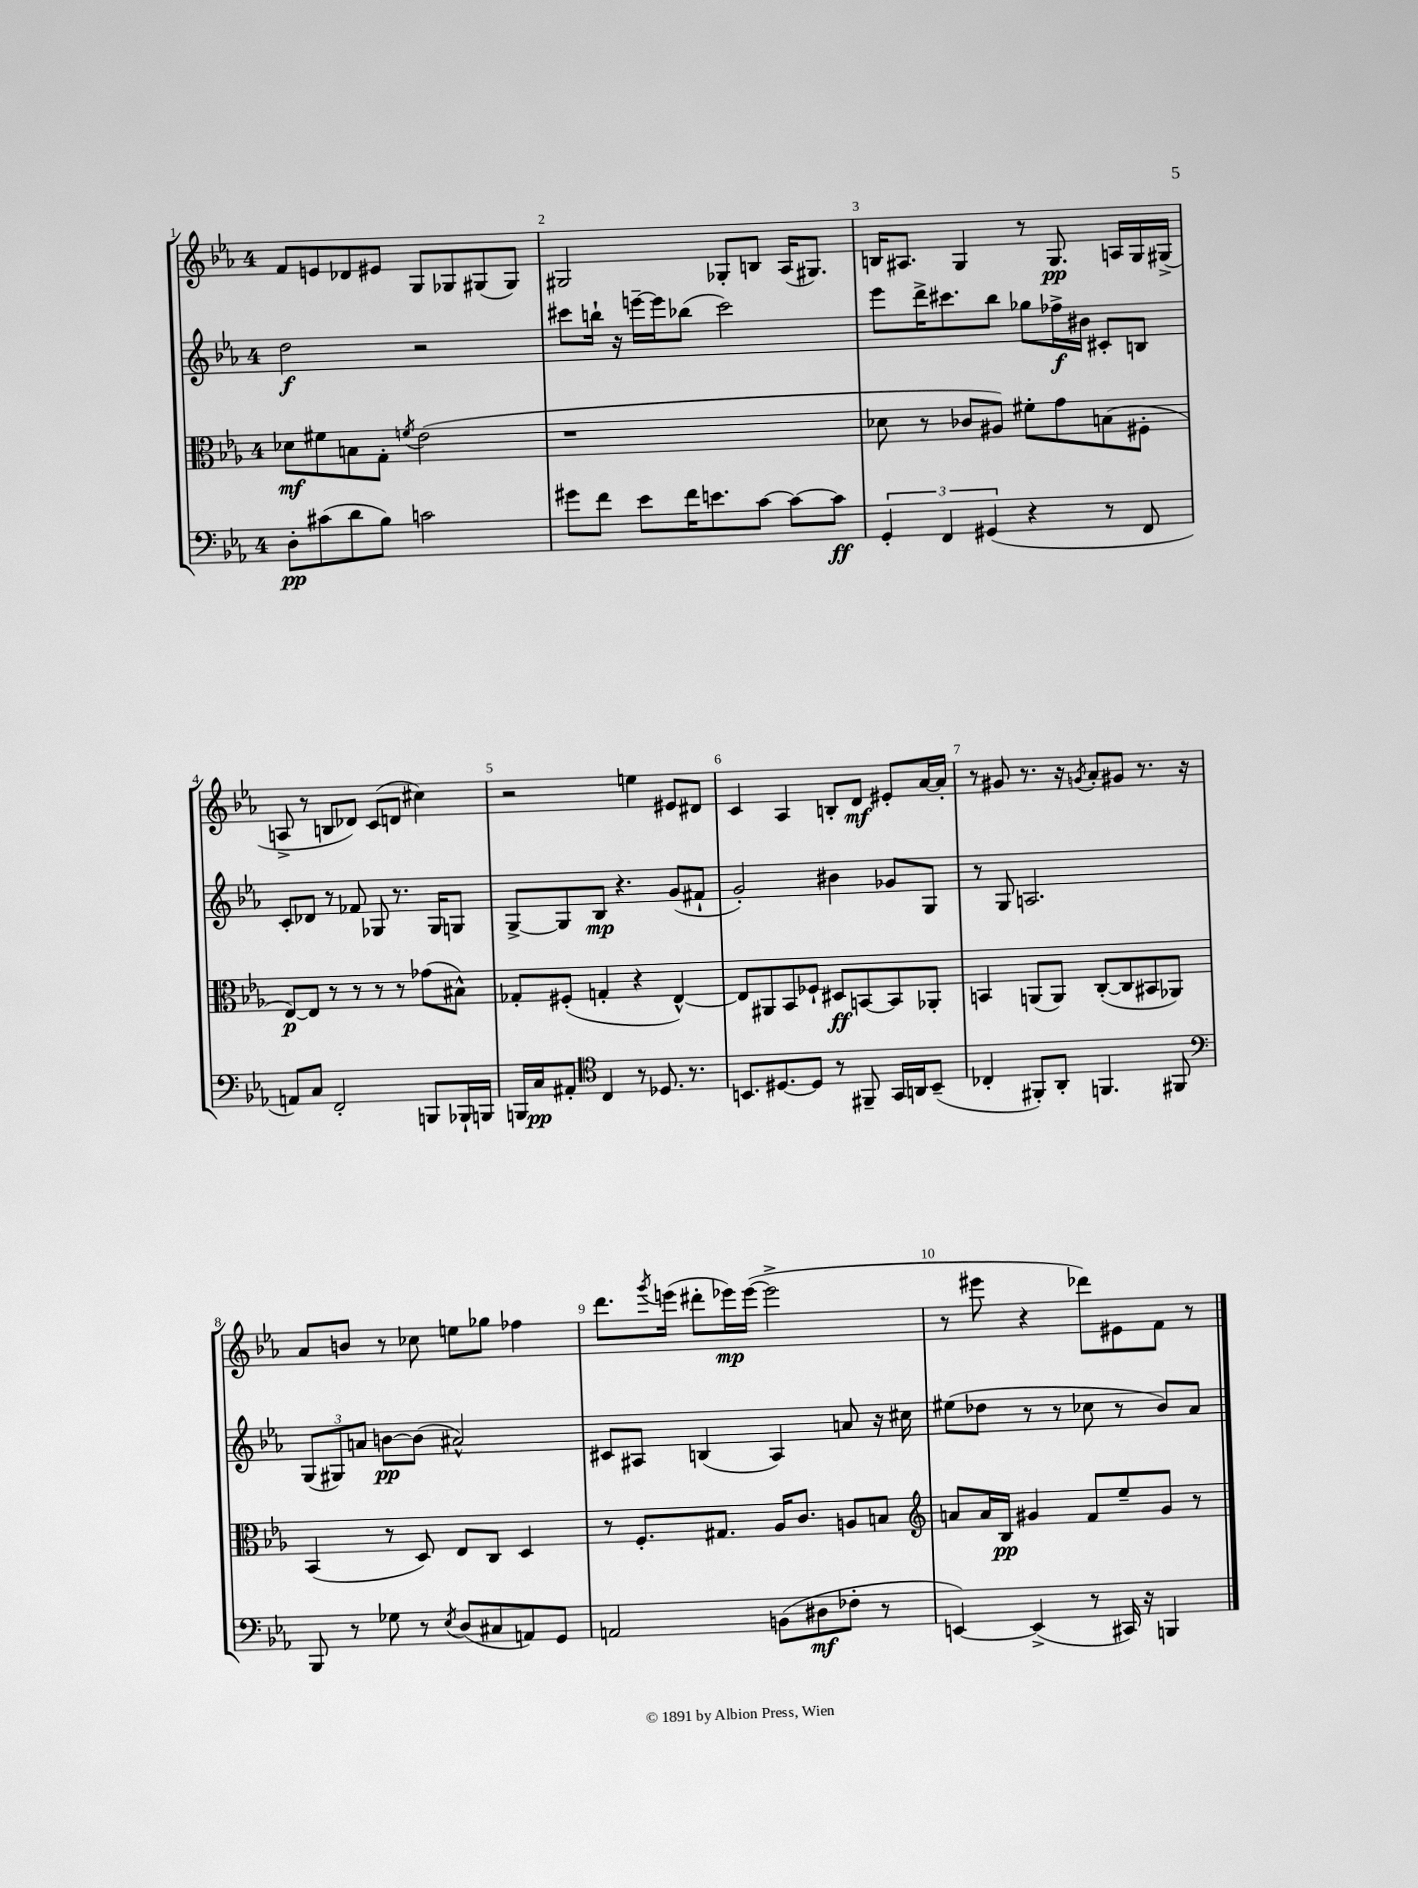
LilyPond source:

<<
\new StaffGroup <<
\new Staff = "s0" {
    \clef treble \key ees \major \once \override Staff.TimeSignature.style = #'single-digit \time 4/4
    f'8 e'8 des'8 eis'8 g8 ges8 gis8( gis8) |
    gis2 ges8-. b8 aes16( gis8.) |
    b16 ais8. g4 r8 g8.\pp a16 g16 gis16->( |
    a8-> r8 b8 des'8) c'8( d'8 cis''4) |
    r2 e''4 eis'8 dis'8 |
    c'4 aes4 b8-. d'8\mf eis'8-. aes'16~ aes'16-. |
    r8 gis'8 r8. r16 \acciaccatura { g'8 } aes'8-. gis'8 r8. r16 |
    aes'8 b'8 r8 ces''8 e''8 ges''8 fes''4 |
    d'''8. \acciaccatura { g'''8 } e'''16( dis'''8-. ees'''16\mp) ees'''16~( ees'''2-> |
    r8 eis'''8 r4 des'''8) eis'8 f'8 r8 \bar "|." |
}
\new Staff = "s1" {
    \clef treble \key ees \major \once \override Staff.TimeSignature.style = #'single-digit \time 4/4
    d''2\f r2 |
    cis'''8 b''16-! r16 e'''16~-- e'''16 bes''8( cis'''2) |
    ees'''8 d'''16-> cis'''8. bes''8 ges''8 fes''16->\f bis'16 cis'8-. b8 |
    c'8-. des'8 r8 fes'8 ges8 r8. ges16 g8 |
    g8~-> g8 bes8\mp r4. g'8( fis'8-! |
    g'2-.) bis'4 ges'8 g8 |
    r8 g8 a2. |
    \tuplet 3/2 { g8( gis8) a'8 } b'8~\pp b'8( ais'2-^) |
    cis'8 ais8 b4( ais4) a'8 r16 cis''16 |
    eis''8( des''8 r8 r8 ces''8 r8 bes'8) aes'8 \bar "|." |
}
\new Staff = "s2" {
    \clef alto \key ees \major \once \override Staff.TimeSignature.style = #'single-digit \time 4/4
    des'8\mf fis'8 b8 g8-. \acciaccatura { f'8 } ees'2( |
    r1 |
    des'8 r8 ces'8 ais8) fis'8-. g'8 b8( fis8-. |
    ees8~\p) ees8 r8 r8 r8 r8 ges'8( bis8-^) |
    ges8-. fis8-.( g4-. r4 ees4~-^) |
    ees8 ais,8 bes,8 fes8-! dis8\ff b,8~ b,8 aes,8-. |
    b,4 a,8( a,8) c8~-.( c8 bis,8 aes,8) |
    bes,4( r8 d8) ees8 c8 d4 |
    r8 f8.-. gis8. aes16 c'8. a8 b8 |
    \clef treble a'8 a'16 bes16\pp gis'4 f'8 ees''8-- gis'8 r8 \bar "|." |
}
\new Staff = "s3" {
    \clef bass \key ees \major \once \override Staff.TimeSignature.style = #'single-digit \time 4/4
    d8-.\pp cis'8( d'8 bes8) c'2 |
    gis'8 f'8 ees'8 f'16 e'8. c'8~ c'8~ c'8\ff |
    \tuplet 3/2 { g,4-. f,4 gis,4( } r4 r8 f,8 |
    a,8) c8 f,2-. b,,8 bes,,16-! b,,16 |
    b,,16 c16\pp ais,8-. \clef tenor c4 r8 des8. r8. |
    b,8. dis8.~ dis8 r8 fis,8-- g,16 a,16 b,8--( |
    ces4-. fis,8-.) aes,8-. f,4. fis,8 |
    \clef bass bes,,8 r8 ges8 r8 \acciaccatura { ees8 } d8( cis8 a,8) g,8 |
    a,2 b,8( dis8\mf fes8-. r8 |
    e,4~) e,4->( r8 cis,16) r16 b,,4 \bar "|." |
}
>>
>>
\layout { \context { \Score \override BarNumber.break-visibility = ##(#f #t #t) barNumberVisibility = #all-bar-numbers-visible } }
